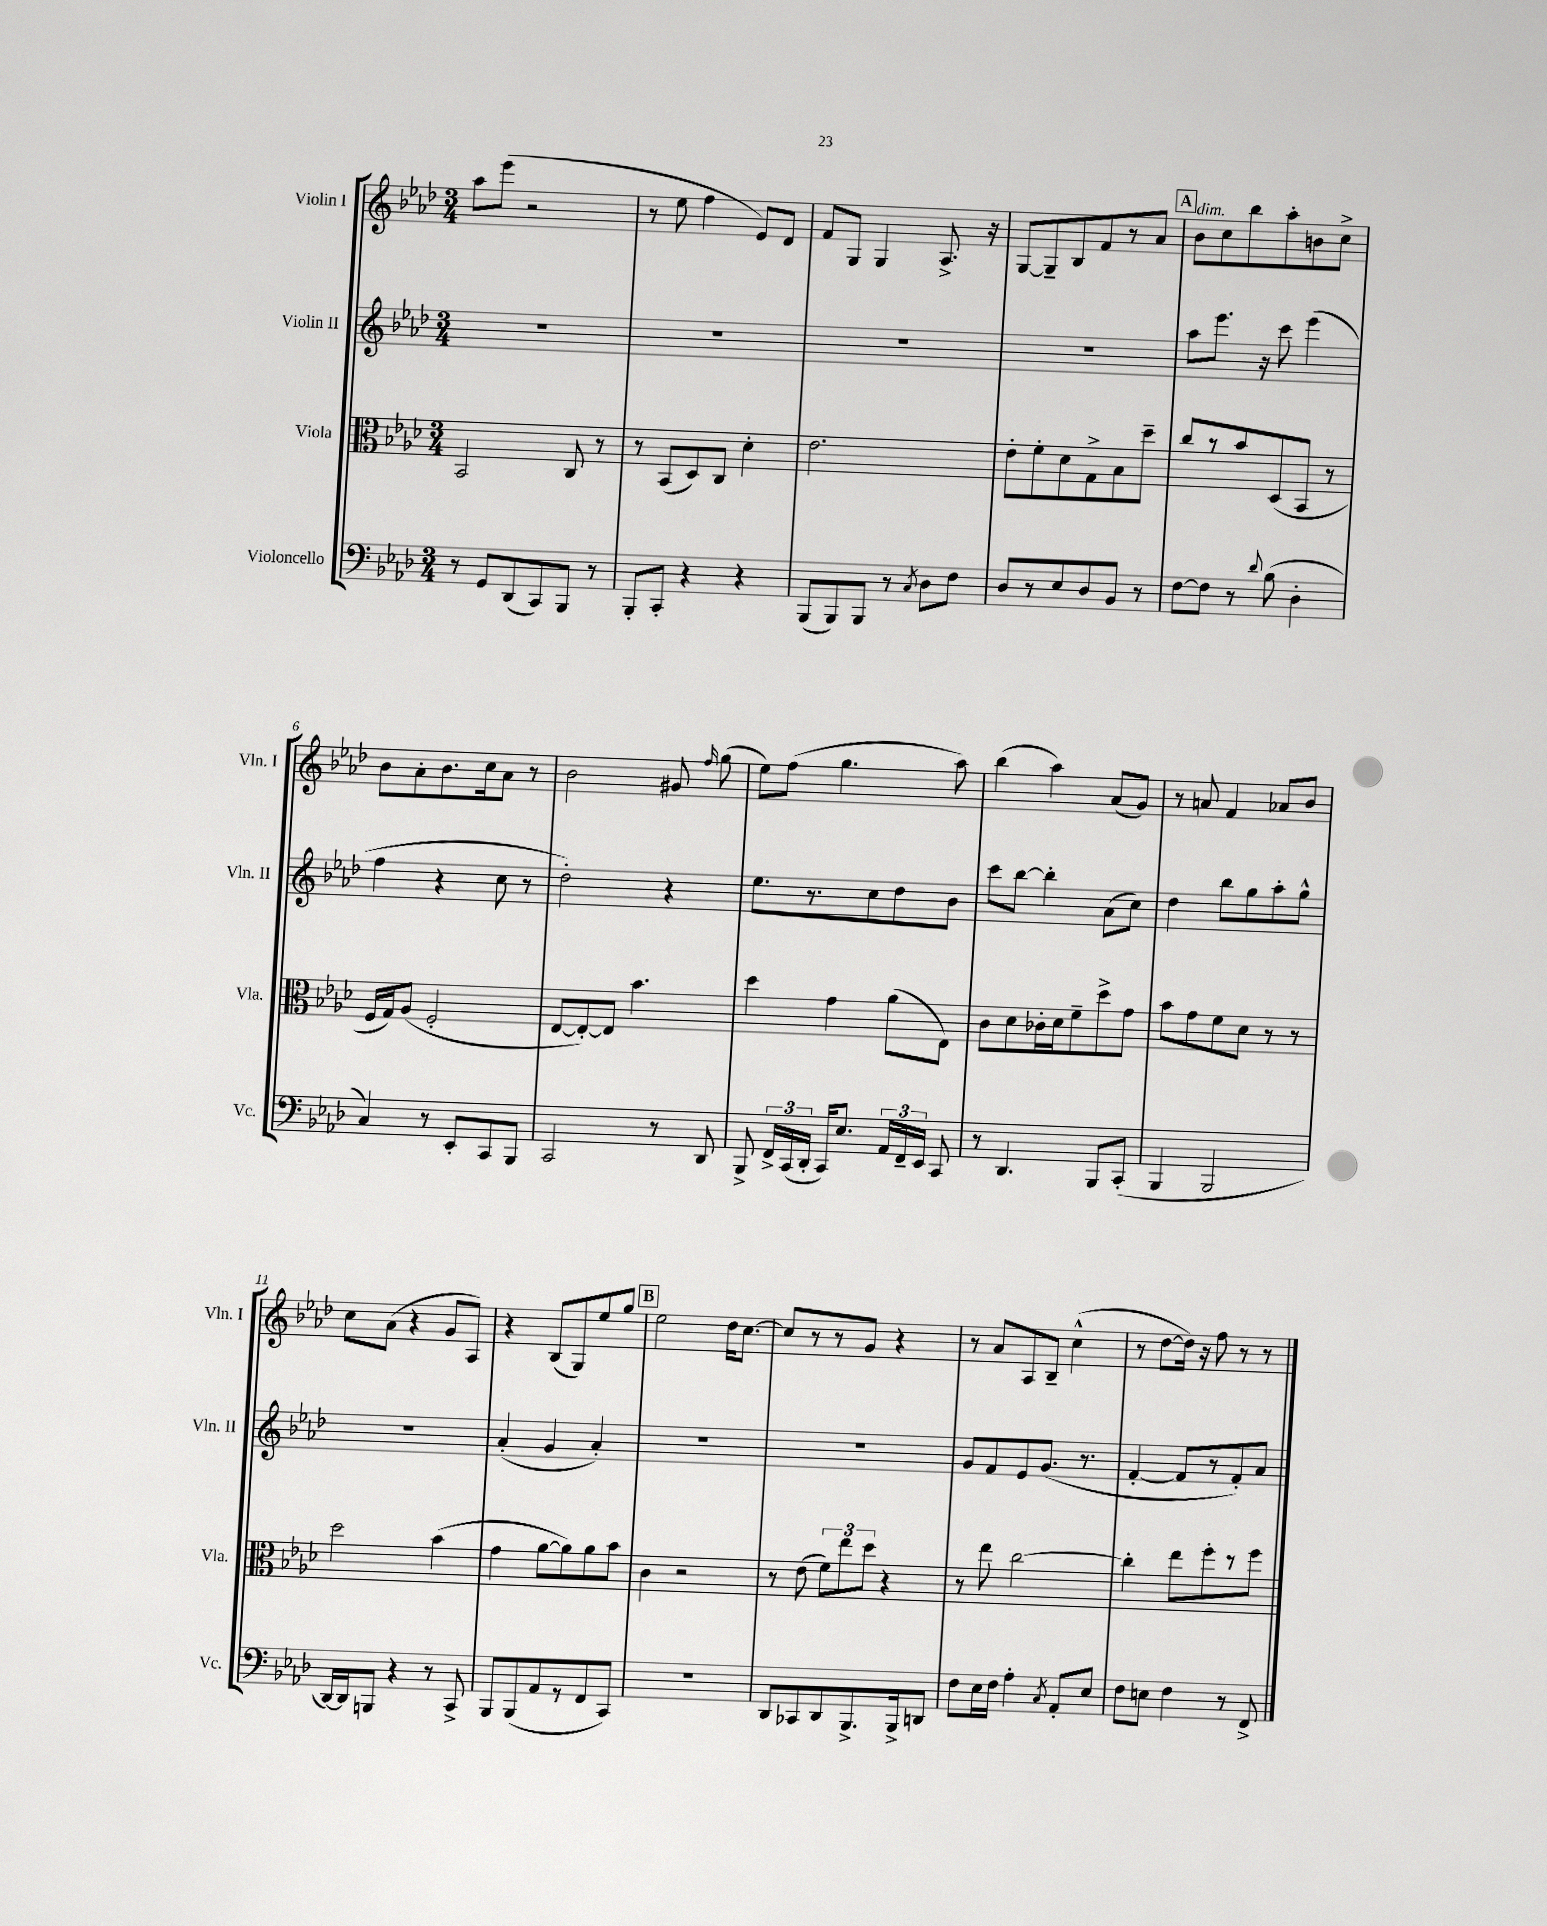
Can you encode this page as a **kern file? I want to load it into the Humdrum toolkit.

**kern	**kern	**kern	**kern
*staff4	*staff3	*staff2	*staff1
*clefF4	*clefC3	*clefG2	*clefG2
*k[b-e-a-d-]	*k[b-e-a-d-]	*k[b-e-a-d-]	*k[b-e-a-d-]
*M3/4	*M3/4	*M3/4	*M3/4
8r	2BB-	2.r	8aa-
8GG	.	.	(8eee-
(8DD-	.	.	2r
8CC)	.	.	.
8BBB-	8C	.	.
8r	8r	.	.
=	=	=	=
8BBB-'	8r	2.r	8r
8CC'	(8BB-	.	8ee-
4r	8D-)	.	4ff
.	8C	.	.
4r	4d-'	.	8e-)
.	.	.	8d-
=	=	=	=
(8BBB-	2.e-	2.r	8f
8BBB-)	.	.	8G
8BBB-	.	.	4G
8r	.	.	.
8qC	.	.	.
8D-	.	.	8.A-^
8F	.	.	.
.	.	.	16r
=	=	=	=
8D-	8e-'	2.r	[8G
8r	8f'	.	8G~]
8E-	8d-	.	8B-
8D-	8G^	.	8f
8BB-	8B-	.	8r
8r	8dd-~	.	8a-
=	=	=	=
[8F	8cc	8aa-	8b-
8F]	8r	8.eee-	8cc
8r	8b-	.	8bb-
.	.	16r	.
8qqd-	.	.	.
(8B-	(8D-	8ccc	8aa-'
4D-'	8BB-	(4eee-	8b
.	8r	.	8cc^
=	=	=	=
4C)	16F	4ff	8b-
.	16G)	.	.
.	(8A-	.	8a-'
8r	2F'	4r	8.b-
8EE-'	.	.	.
.	.	.	16cc
8CC	.	8cc	8a-
8BBB-	.	8r	8r
=	=	=	=
2CC	[8E-	2dd-')	2b-
.	8E-'_)	.	.
.	8E-]	.	.
.	4.b-	.	.
8r	.	4r	8g#
.	.	.	16qqff
8DD-	.	.	(8gg
=	=	=	=
8BBB-^	4dd-	8.ee-	8ee-)
24FF^	.	.	(8ff
(24CC	.	.	.
.	.	8.r	.
24DD-'	.	.	.
16CC)	4g	.	4.gg
8.E-	.	.	.
.	.	8cc	.
24AA-	(8a-	8dd-	.
24FF~	.	.	.
24EE-	.	.	.
8CC	8E-)	8b-	8aa-)
=	=	=	=
8r	8c	8ccc	(4bb-
4.DD-	8d-	[8bb-	.
.	16c-'	4bb-']	4aa-)
.	16d-	.	.
.	8f~	.	.
8BBB-	8dd-^	(8a-	(8a-
(8CC'	8g	8cc)	8g)
=	=	=	=
4BBB-	8b-	4dd-	8r
.	8g	.	8a
2BBB-	8f	8bb-	4f
.	8d-	8gg	.
.	8r	8aa-'	8a-
.	8r	8gg^^	8b-
=	=	=	=
[16DD-)	2dd-	2.r	8cc
16DD-]	.	.	.
8BBB	.	.	(8a-
4r	.	.	4r
8r	(4b-	.	8g
8CC^	.	.	8A-)
=	=	=	=
8BBB-	4g	(4a-'	4r
(8BBB-	.	.	.
8AA-	[8a-	4g	(8B-
8r	8a-])	.	8G)
8FF	8a-	4a-')	8ee-
8CC)	8b-	.	8gg
=	=	=	=
2.r	4c	2.r	2ee-
.	2r	.	.
.	.	.	16dd-
.	.	.	[8.cc
=	=	=	=
8DD-	8r	2.r	8cc]
8CC-	(8e-	.	8r
8DD-	12f)	.	8r
.	12ee-	.	.
8.BBB-^	.	.	8g
.	12dd-	.	.
.	4r	.	4r
16BBB-^	.	.	.
8DD	.	.	.
=	=	=	=
8F	8r	8g	8r
16E-	8ee-	8f	8a-
16F	.	.	.
4A-'	[2cc	8e-	8A-
.	.	(8.g	8B-~
8qC	.	.	.
8AA-'	.	.	(4cc^^
.	.	8.r	.
8E-	.	.	.
=	=	=	=
8F	4cc']	[4f'	8r
8E	.	.	[8dd-
4F	8ee-	8f]	16dd-])
.	.	.	16r
.	8ff'	8r	8ff
8r	8r	8f')	8r
8FF^	8ff	8a-	8r
==	==	==	==
*-	*-	*-	*-
